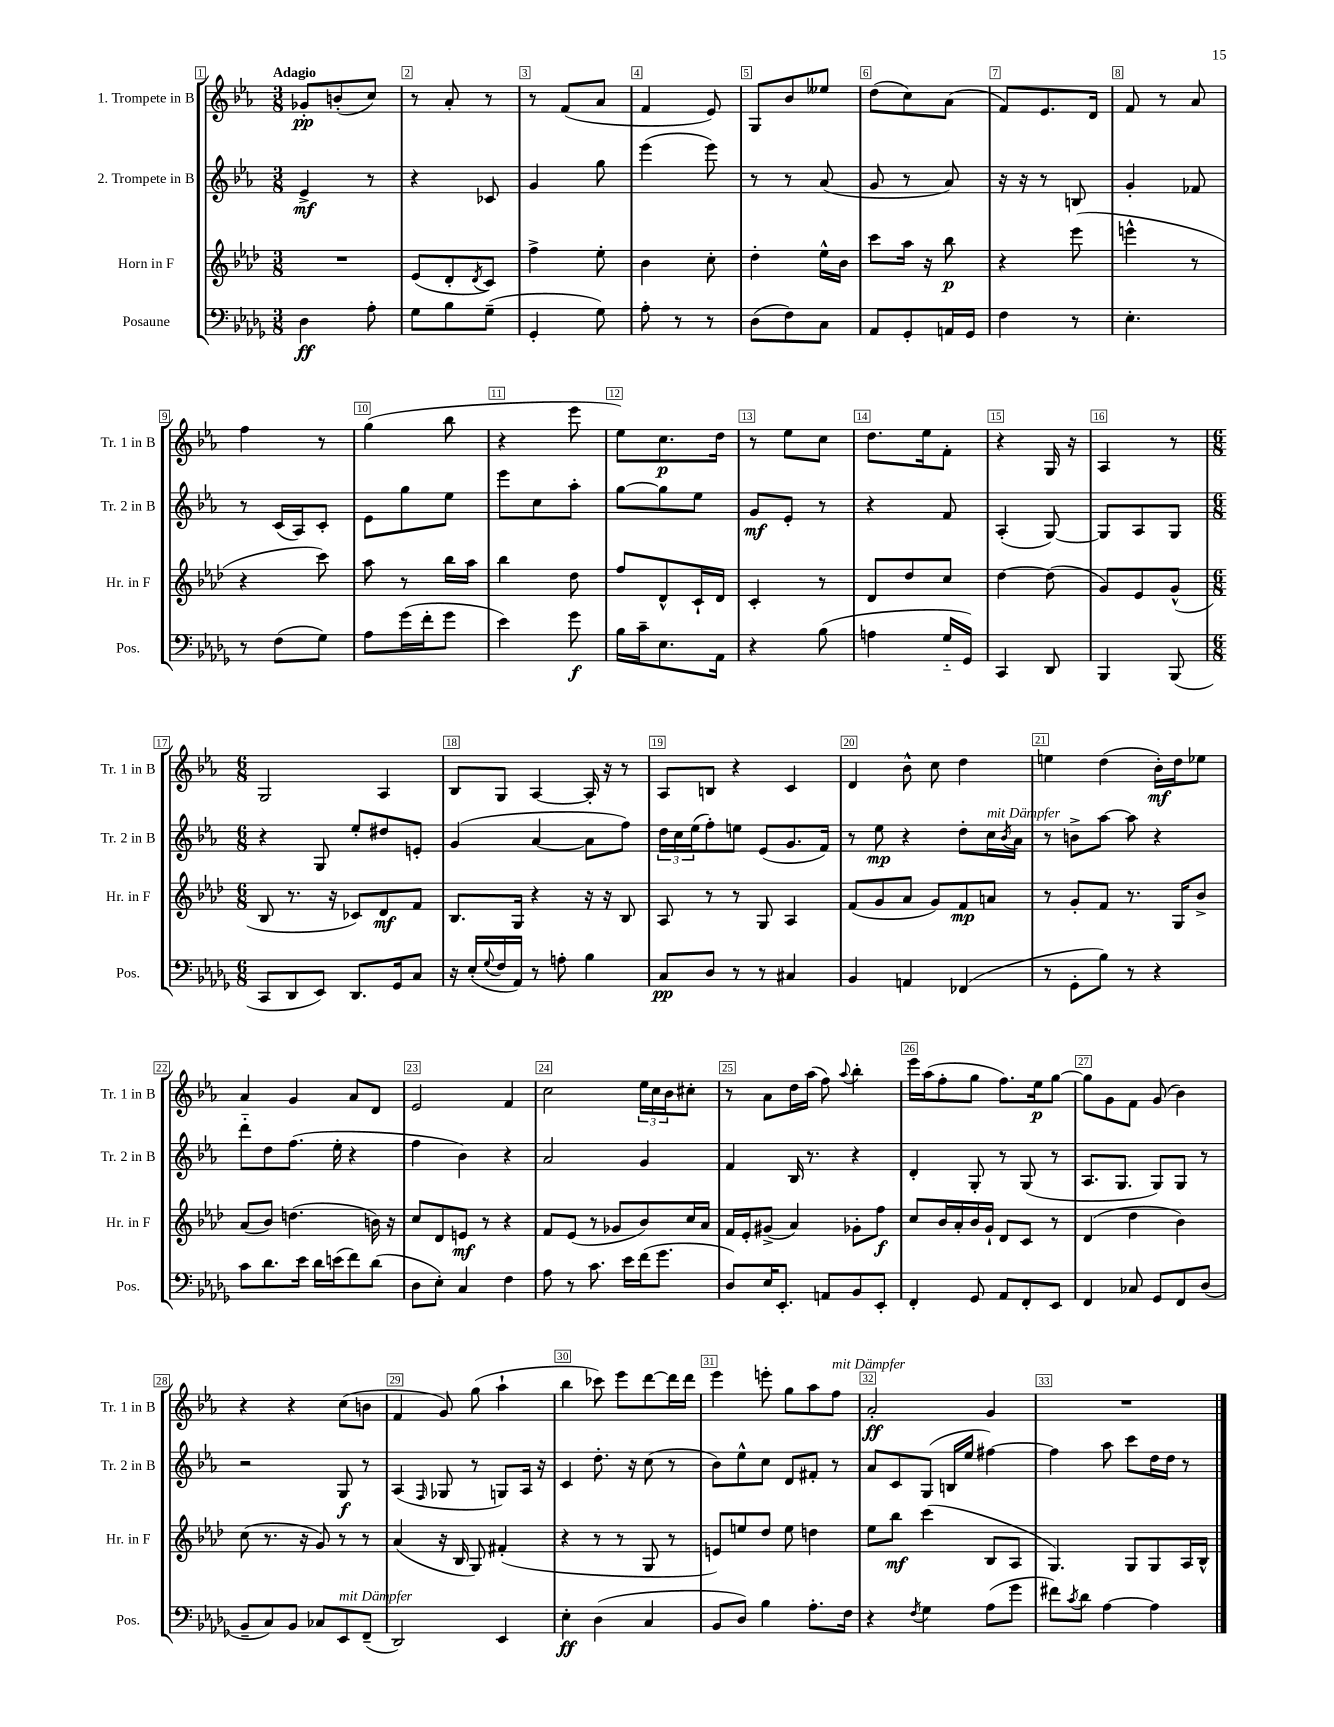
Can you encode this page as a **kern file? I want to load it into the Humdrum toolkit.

**kern	**kern	**kern	**kern
*staff4	*staff3	*staff2	*staff1
*clefF4	*clefG2	*clefG2	*clefG2
*k[b-e-a-d-g-]	*k[b-e-a-d-]	*k[b-e-a-]	*k[b-e-a-]
*M3/8	*M3/8	*M3/8	*M3/8
4D-	4.r	4e-^	8g-'
.	.	.	(8b'
8A-'	.	8r	8cc)
=	=	=	=
8G-	(8e-	4r	8r
8B-	8d-'	.	8a-'
.	8qd-	.	.
(8G-~	8c)	8c-	8r
=	=	=	=
4GG-'	4ff^	4g	8r
.	.	.	(8f
8G-)	8ee-'	8gg	8a-
=	=	=	=
8A-'	4b-	(4eee-	4f
8r	.	.	.
8r	8cc'	8eee-)	8e-)
=	=	=	=
(8D-	4dd-'	8r	8G
8F)	.	8r	8b-
8C	16ee-^^	(8a-	8ee--
.	16b-	.	.
=	=	=	=
8AA-	8ccc	8g	(8dd
8GG-'	16aa-	8r	8cc)
.	16r	.	.
16AA	8bb-	8a-)	(8a-
16GG-	.	.	.
=	=	=	=
4F	4r	16r	8f)
.	.	16r	.
.	.	8r	8.e-
8r	(8eee-	8B	.
.	.	.	16d
=	=	=	=
4.E-'	4eee^^	4g'	8f
.	.	.	8r
.	8r	8f-	8a-
=	=	=	=
8r	4r	8r	4ff
(8F	.	(16c	.
.	.	16A-)	.
8G-)	8ccc)	8c'	8r
=	=	=	=
8A-	8aa-	8e-	(4gg
(16g-	8r	8gg	.
16f'	.	.	.
8g-	16bb-	8ee-	8bb-
.	16aa-	.	.
=	=	=	=
4e-)	4bb-	8eee-	4r
.	.	8cc	.
8g-	8dd-	8aa-'	8eee-
=	=	=	=
16B-	8ff	[8gg	8ee-)
16c~	.	.	.
8.E-	8d-^^	8gg]	8.cc
.	16c`	8ee-	.
16AA-	16d-	.	16dd
=	=	=	=
4r	4c'	8g	8r
.	.	8e-'	8ee-
(8B-	8r	8r	8cc
=	=	=	=
4A	8d-	4r	8.dd
.	8dd-	.	.
.	.	.	16ee-
16G-'~	8cc	8f	8f'
16GG-)	.	.	.
=	=	=	=
4CC	[4dd-	(4A-'	4r
8DD-	(8dd-]	[8G)	16G
.	.	.	16r
=	=	=	=
4BBB-	8g)	8G]	4A-
.	8e-	8A-	.
(8BBB-	(8g^^	8G	8r
=	=	=	=
*M6/8	*M6/8	*M6/8	*M6/8
8CC	8B-	4r	2G
8DD-	8.r	.	.
8EE-)	.	8G	.
.	16r	.	.
8.DD-	8c-)	8ee-'	.
.	8d-	8dd#	4A-
16GG-	.	.	.
8C	8f	8e'	.
=	=	=	=
16r	8.B-	(4g	8B-
(16E-'	.	.	.
8qqG-	.	.	.
16F	.	.	8G
16AA-)	16G	.	.
8r	4r	[4a-	[4A-
8A'	.	.	.
4B-	16r	8a-]	16A-']
.	16r	.	16r
.	8B-	8ff)	8r
=	=	=	=
8C	8A-	24dd	8A-
.	.	24cc	.
.	.	(24ee-	.
8D-	8r	8ff')	8B
8r	8r	8ee	4r
8r	8G	(8e-	.
4C#	4A-	8.g	4c
.	.	16f)	.
=	=	=	=
4BB-	(8f	8r	4d
.	8g	8ee-	.
4AA	8a-	4r	8b-^^
.	8g)	.	8cc
(4FF-	8f	8dd'	4dd
.	8a	16cc	.
.	.	8qb-	.
.	.	16a-	.
=	=	=	=
8r	8r	8r	4ee
8GG-'	8g'	8b^	.
8B-)	8f	[8aa-	(4dd
8r	8.r	8aa-]	.
4r	.	4r	16b-')
.	16G	.	16dd
.	8b-^	.	8ee-
=	=	=	=
8c	(8a-	8ddd'~	4a-
8.d-	8b-)	8dd	.
.	(4.dd	(8.ff	4g
16e-	.	.	.
16d-	.	.	.
(16e	.	16ee-'	.
8f)	.	4r	8a-
(8d-	16b)	.	8d
.	16r	.	.
=	=	=	=
8D-	8cc	4ff	2e-
8E-')	8d-	.	.
4C	8e	4b-)	.
.	8r	.	.
4F	4r	4r	4f
=	=	=	=
8A-	8f	2a-	2cc
8r	(8e-	.	.
8.c	8r	.	.
.	8g-	.	.
16e-	.	.	.
(16f	8b-)	4g	24ee-
.	.	.	24cc
8.g-	.	.	.
.	.	.	24b-
.	16cc	.	8cc#'
.	16a-	.	.
=	=	=	=
8D-)	16f	4f	8r
.	16e-'	.	.
16E-	(8g#^	.	8a-
8.EE-'	.	.	.
.	4a-)	16B-	16dd
.	.	8.r	(16aa-
8AA	.	.	8ff)
.	.	.	8qqaa-
8BB-	8g-'	4r	4bb-'
8EE-'	8ff	.	.
=	=	=	=
4FF'	8cc	4d'	16eee-
.	.	.	(16aa-
.	16b-	.	8ff'
.	16a-'	.	.
8GG-	16b-	8G'	8gg
.	16g`	.	.
8AA-	8d-	8r	8.ff)
8FF'	8c	(8G	.
.	.	.	16ee-
8EE-	8r	8r	[8gg
=	=	=	=
4FF	(4d-	8.A-	8gg]
.	.	.	8g
.	.	8.G	.
8C-	4dd-	.	8f
8GG-	.	8G)	(8g
8FF	4b-)	8G	4b-)
(8D-	.	8r	.
=	=	=	=
8BB-~	(8cc	2r	4r
8C)	8.r	.	.
8BB-	.	.	4r
.	16r	.	.
8C-	8g)	.	.
8EE-	8r	8G	(8cc
(8FF~	8r	8r	8b
=	=	=	=
2DD-)	(4a-	(4A-	4f
.	.	16qqF	.
.	16r	8G-	8g)
.	16B-	.	.
.	8G)	8r	(8gg
4EE-	(4f#'	8G)	4aa-`
.	.	16A-	.
.	.	16r	.
=	=	=	=
4E-'	4r	4c	4bb-
(4D-	8r	8.dd'	8ccc-)
.	8r	.	8eee-
.	.	16r	.
4C	8G	(8cc	[8ddd
.	8r	8r	16ddd]
.	.	.	16ddd
=	=	=	=
8BB-	8e)	8b-)	4eee-
8D-)	8ee	8ee-^^	.
4B-	8dd-	8cc	8eee'
.	8ee	8d	8gg
8.A-'	4dd	8f#'	8aa-
.	.	8r	8ff
16F	.	.	.
=	=	=	=
4r	8ee-	8a-	2a-'
.	8bb-	8c	.
8qF	.	.	.
4G-	(4ccc	(8G	.
.	.	16B	.
.	.	16ee-	.
(8A-	8B-	[4ff#)	4g
8g-	8A-	.	.
=	=	=	=
8f#)	4.G)	4ff#]	2.r
8qc	.	.	.
8d-	.	.	.
[4A-	.	8aa-	.
.	8G	8ccc	.
4A-]	8G	16dd	.
.	.	16dd	.
.	16A-	8r	.
.	16B-^^	.	.
==	==	==	==
*-	*-	*-	*-
